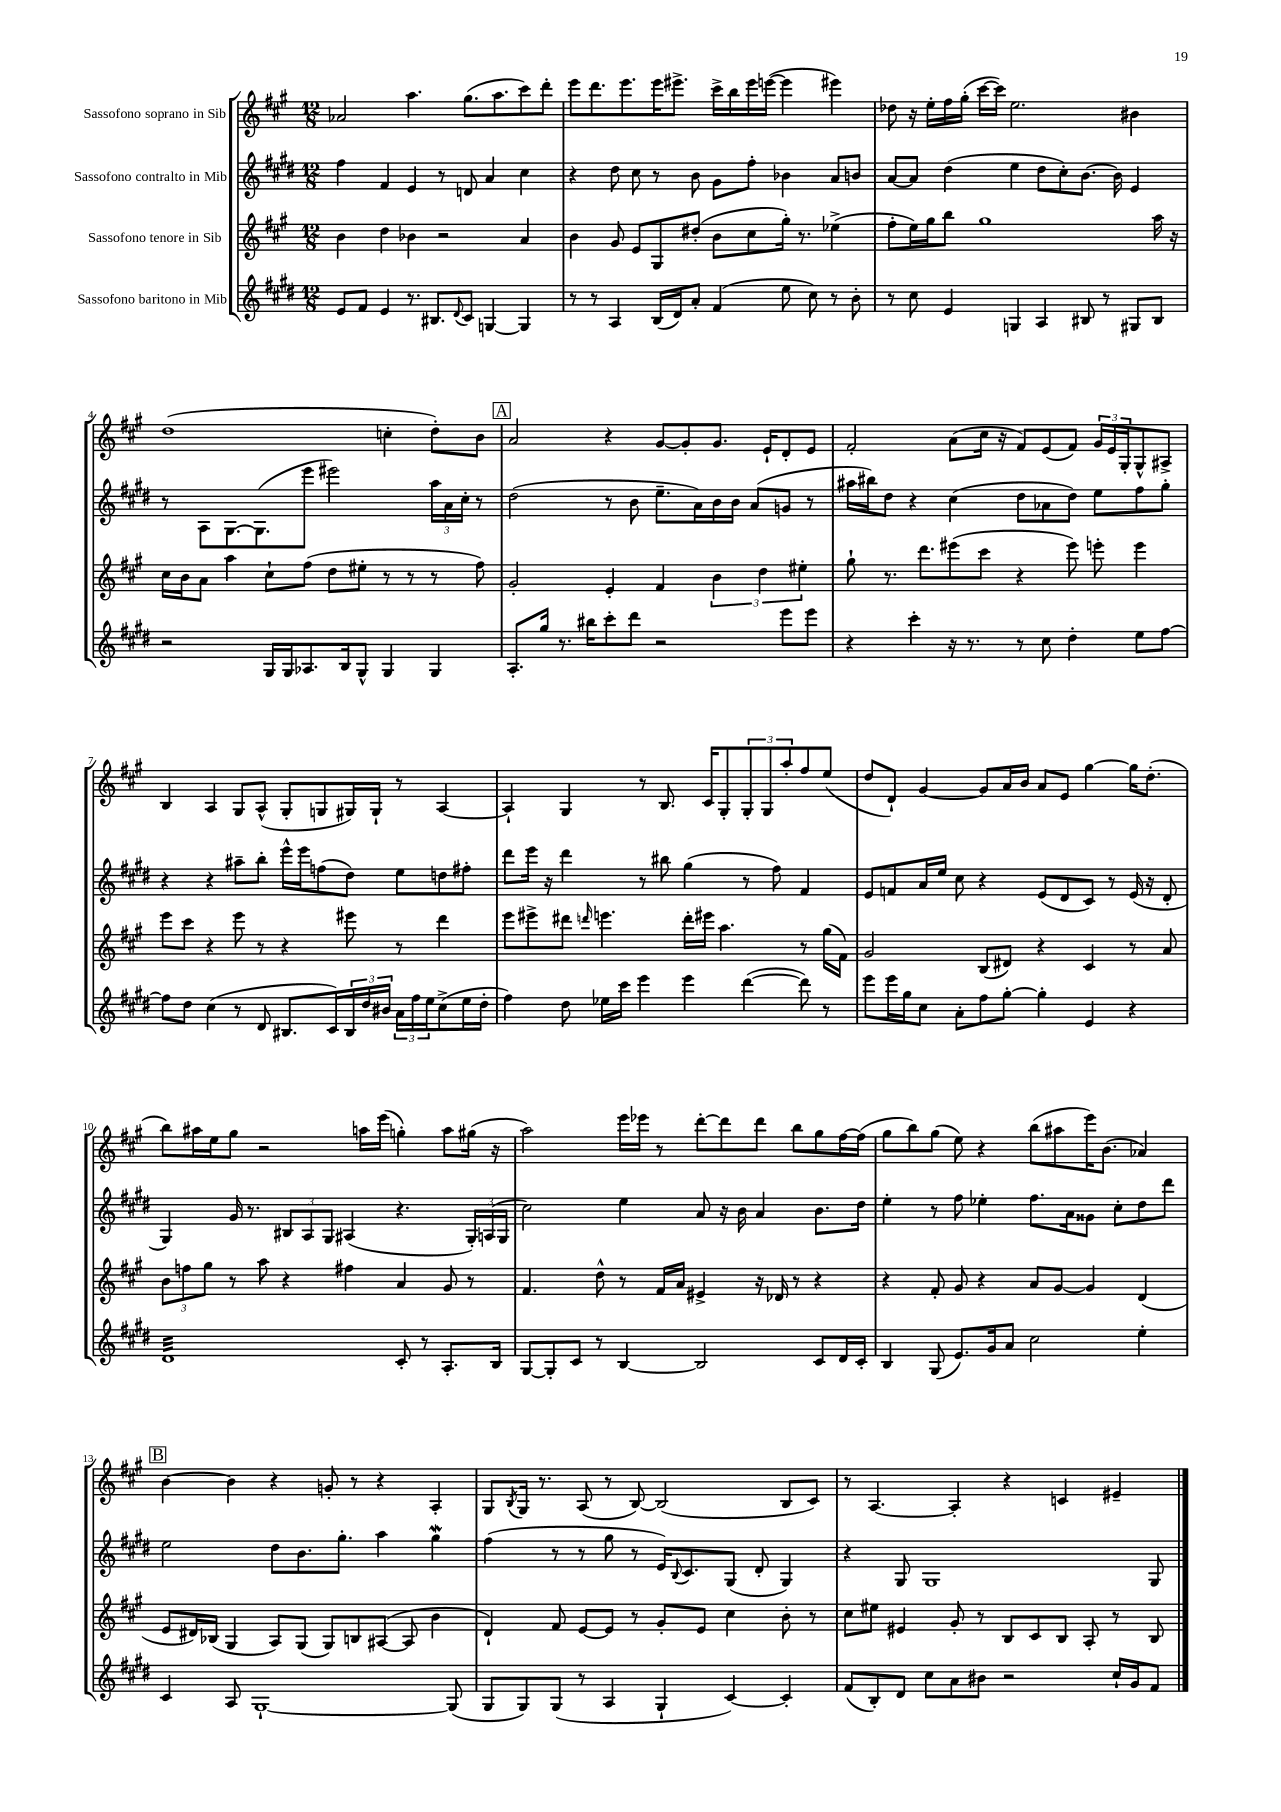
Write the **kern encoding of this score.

**kern	**kern	**kern	**kern
*part4	*part3	*part2	*part1
*staff4	*staff3	*staff2	*staff1
*I"Sassofono baritono in Mib	*I"Sassofono tenore in Sib	*I"Sassofono contralto in Mib	*I"Sassofono soprano in Sib
*clefG2	*clefG2	*clefG2	*clefG2
*k[f#c#g#d#]	*k[f#c#g#]	*k[f#c#g#d#]	*k[f#c#g#]
*M12/8	*M12/8	*M12/8	*M12/8
=1	=1	=1	=1
8e/L	4b\	4ff#\	2a-X/
8f#/J	.	.	.
4e/	4dd\	4f#/	.
8.r	4b-X\	4e/	4.aa\
8.B#X/L	.	.	.
.	2r	8r	.
8qqd#/	.	.	.
8c#/J	.	8dn/	(8.gg#\L
[4Gn/	.	4a/	.
.	.	.	8.aa\
4G/]	4a/	4cc#\	8ccc#\)
.	.	.	8ddd'\J
=2	=2	=2	=2
8r	4b\	4r	8eee\L
8r	.	.	8.ddd\
4A/	8g#/	8dd#\	.
.	.	.	8.eee\
.	8e/L	8cc#\	.
(16B/LL	8G#/	8r	16eee\K
16d#/J)	.	.	8.eee#X^\J
8a'/J	(8dd#X'/J	8b\	.
(4f#/	8b\L	8g#\L	16ccc#^\LL
.	.	.	16bb\
.	8cc#\	8ff#'\J	16eee#\
.	.	.	([16eeen\JJ
8ee\	16gg#'\Jk)	4b-X\	4eee\]
.	8.r	.	.
8cc#\)	.	.	.
8r	(4ee-X^\	8a/L	4eee#X\)
8b'\	.	8bn/J	.
=3	=3	=3	=3
8r	8ff#'\L	[8a/L	8dd-X\
8cc#\	16ee\L)	8a/J]	16r
.	16gg#\J	.	16ee'\LL
4e/	8bb\J	(4dd#\	16ff#\
.	.	.	(16gg#'\JJ
.	1gg#	.	[16ccc#\LL
.	.	.	16ccc#\JJ])
4Gn/	.	4ee\	2.ee\
4A/	.	8dd#\L	.
.	.	8cc#'\)	.
8B#X/	.	[8.b\J	.
8r	.	.	.
.	.	16b\]	.
8G#X/L	.	4e/	4b#X\
8B#/J	16aa\	.	.
.	16r	.	.
!!LO:LB:g=z
=4	=4	=4	=4
2r	16cc#\LL	8r	(1dd
.	16b\J	.	.
.	8a\J	8A\L	.
.	4aa\	[8.G#\	.
.	.	(8.G#\]	.
16G#/LL	8cc#`\L	.	.
16G#/J	.	.	.
8.A-X/	(8ff#\J	8eee\J	.
.	8dd\L	2eee#X\)	.
16B/k	.	.	.
8G#^^/J	8ee#X'\J	.	.
4G#/	8r	.	4ccn'\
.	8r	.	.
4G#/	8r	24aa\LL	8dd'\L)
.	.	24a\	.
.	.	24cc#'\JJ	.
.	8ff#\)	8r	8b\J
!!LO:REH:place=s1:t=A
=5	=5	=5	=5
8.A'/L	2g#'/	(2dd#\	2a/
16gg#/Jk	.	.	.
8.r	.	.	.
16bb#X\KL	.	.	.
8ccc#'\	4e'/	8r	4r
8ddd#\J	.	8b\	.
2r	4f#/	8.ee~\L	[8g#/L
.	.	.	8g#'/]
.	.	16a\L)	.
.	6b\	16b\	8.g#/J
.	.	16b\JJ	.
.	.	(8a/L	.
.	6dd\	.	.
.	.	.	16e`/KL
8eee\L	.	8gn/J	8d'/
.	6ee#X'\	.	.
8eee\J	.	8r	8e/J
=6	=6	=6	=6
4r	8gg#`\	16aa#X\LL	2f#'/
.	.	16bb#X\J)	.
.	8.r	8dd#\J	.
4ccc#'\	.	4r	.
.	8.ddd\L	.	.
16r	(8eee#X\	(4cc#\	(8a\L
8.r	.	.	.
.	8ccc#\J	.	16cc#\Jk
.	.	.	16r
8r	4r	8dd#\L	8f#/L)
8cc#\	.	8a-X\	(8e/
4dd#'\	8eee#\)	8dd#\J)	8f#/J)
.	8eeen'\	8ee\L	24g#/LL
.	.	.	24e/
.	.	.	24G#'/J
8ee\L	4eee\	8ff#\	8G#^^/
[8ff#\J	.	8gg#'\J	8A#X^/J
!!LO:LB:g=z
=7	=7	=7	=7
8ff#\L]	8eee\L	4r	4B/
8dd#\J	8ccc#\J	.	.
(4cc#\	4r	4r	4A/
8r	8eee\	8aa#X~\L	8G#/L
8d#/	8r	8bb'\J	(8A^^/J
8.B#X/L	4r	16eee^^\LL	8G#'/L
.	.	16eee\J	.
.	.	(8ffn\	8Gn/
16c#/L)	.	.	.
24B#/	8eee#X\	8dd#\J)	16G#X/L)
24dd#/	.	.	.
.	.	.	16G#`/JJ
24b#X/JJ	.	.	.
24a\LL	8r	8ee\L	8r
24ff#\	.	.	.
24ee\J	.	.	.
(8cc#^\	4ddd\	8ddn\	[4A/
16ee\L	.	8ff#X'\J	.
16dd#'\JJ	.	.	.
=8	=8	=8	=8
4ff#\)	8eee\L	8ddd#\L	4A`/]
.	8eee#X^\	16eee\Jk	.
.	.	16r	.
8dd#\	8ddd#X\J	4ddd#\	4G#/
.	16qqdddn/	.	.
16ee-X\LL	4.eeen\	.	.
16ccc#\JJ	.	.	.
4eee\	.	8r	8r
.	.	8bb#X\	8.B/
4eee\	16ddd'\LL	(4gg#\	.
.	16eee#X\JJ	.	16c#/KL
.	4.aa\	.	8G#'/
([4ddd#\	.	8r	12G#'/
.	.	.	12G#/
.	.	8ff#\)	.
.	.	.	12aa'/
8ddd#\])	8r	4f#/	8ff#/
8r	(16gg#\LL	.	(8ee/J
.	16f#\JJ)	.	.
=9	=9	=9	=9
8eee\L	2g#/	8e/L	8dd/L
16eee\L	.	8fn/	8d`/J)
16gg#\J	.	.	.
8cc#\J	.	16a/L	[4g#/
.	.	16ee/JJ	.
8a'\L	.	8cc#\	.
8ff#\	(8B/L	4r	8g#/L]
[8gg#'\J	8d#X/J)	.	16a/L
.	.	.	16b/JJ
4gg#'\]	4r	(8e/L	8a/L
.	.	8d#/	8e/J
4e/	4c#/	8c#/J)	[4gg#\
.	.	8r	.
4r	8r	(16e/	16gg#\KL]
.	.	16r	(8.dd'\J
.	8a/	8d#'/	.
!!LO:LB:g=z
=10	=10	=10	=10
*tremolo	*	*	*
32d#LLL	12b\L	4G#/)	8bb\L)
32d#	.	.	.
32d#	.	.	.
.	12ffn\	.	.
32d#	.	.	.
32d#	.	.	16aa#X\L
32d#	.	.	.
.	12gg#\J	.	.
32d#	.	.	16ee\J
32d#	.	.	.
32d#	8r	16g#/	8gg#\J
32d#	.	.	.
32d#	.	8.r	.
32d#	.	.	.
32d#	8aa\	.	2r
32d#	.	.	.
32d#	.	.	.
32d#	.	.	.
32d#	4r	12B#X/L	.
32d#	.	.	.
32d#	.	.	.
.	.	12A/	.
32d#	.	.	.
32d#	.	.	.
32d#	.	.	.
.	.	12G#/J	.
32d#	.	.	.
32d#	.	.	.
32d#	4ff#X\	(4A#X/	.
32d#	.	.	.
32d#	.	.	.
32d#	.	.	.
32d#	.	.	16aan\LL
32d#	.	.	.
32d#	.	.	(16eee\JJ
32d#JJJ	.	.	.
*Xtremolo	*	*	*
8c#'/	4a/	4.r	4ggn'\)
8r	.	.	.
8.A'/L	8g#/	.	8aa\L
.	8r	24G#'/LL)	(16gg#X\Jk
.	.	(24An/	.
16B/Jk	.	.	16r
.	.	24G#/JJ	.
=11	=11	=11	=11
[8G#/L	4.f#/	2cc#\)	2aa\)
8G#'/]	.	.	.
8c#/J	.	.	.
8r	8dd^^\	.	.
[4B/	8r	4ee\	16eee\LL
.	.	.	16eee-X\JJ
.	16f#/LL	.	8r
.	16a/JJ	.	.
2B/]	4e#X^/	8a/	[8ddd'\L
.	.	16r	8ddd\]
.	.	16b\	.
.	16r	4a/	8ddd\J
.	16d-X/	.	.
.	8r	.	8bb\L
8c#/L	4r	8.b\L	8gg#\
16d#/L	.	.	[16ff#\L
16c#'/JJ	.	16dd#\Jk	(16ff#\JJ]
=12	=12	=12	=12
4B/	4r	4ee'\	8gg#\L
.	.	.	8bb\)
(8G#/	8f#'/	8r	(8gg#\J
8.e/L)	8g#/	8ff#\	8ee\)
.	4r	4ee-X'\	4r
16g#/k	.	.	.
8a/J	.	.	.
2cc#\	8a/L	8.ff#\L	(8bb\L
.	[8g#/J	.	8aa#X\
.	.	16a\k	.
.	4g#/]	8g##X\J	16eee\K)
.	.	.	(8.b\J
.	.	8cc#'\L	.
4ee'\	(4d/	8dd#\	4a-X/)
.	.	8ddd#\J	.
!!LO:LB:g=z
!!LO:REH:place=s1:t=B
=13	=13	=13	=13
4c#/	8e/L	2ee\	[4b\
.	16d#X/L)	.	.
.	(16B-X/JJ	.	.
8A/	4G#/	.	4b\]
[1G#`	.	.	.
.	8A/L)	8dd#\L	4r
.	(8G#/J	8.b\	.
.	8G#/L)	.	8gn'/
.	.	8.gg#'\J	.
.	8Bn/	.	8r
.	([8A#X/J	4aa\	4r
.	8A#/]	.	.
.	4b\	4gg#W\	4A'/
(8G#/]	.	.	.
=14	=14	=14	=14
8G#/L	4d`/)	(4ff#\	8G#/L
.	.	.	8qB/
8G#/)	.	.	16G#/Jk
.	.	.	8.r
(8G#/J	8f#/	8r	.
8r	[8e/L	8r	(8A/
4A/	8e/J]	8gg#\	8r
.	8r	8r	[8B/)
4G#`/	8g#'/L	16e/KL)	(2B/]
.	.	8qqB/	.
.	.	8.c#/	.
.	8e/J	.	.
[4c#/)	4cc#\	(8G#/J	.
.	.	8d#'/	.
4c#'/]	8b'\	4G#/)	8B/L
.	8r	.	8c#/J)
=15	=15	=15	=15
(8f#/L	8cc#\L	4r	8r
8B'/)	8ee#X\J	.	[4.A/
8d#/J	4e#X/	8G#/	.
8cc#\L	.	1G#	.
8a\	8g#'/	.	4A'/]
8b#X\J	8r	.	.
2r	8B/L	.	4r
.	8c#/	.	.
.	8B/J	.	4cn/
.	8A'/	.	.
16cc#`/LL	8r	.	4e#X~/
16g#/J	.	.	.
8f#/J	8B/	8G#/	.
==	==	==	==
*-	*-	*-	*-
